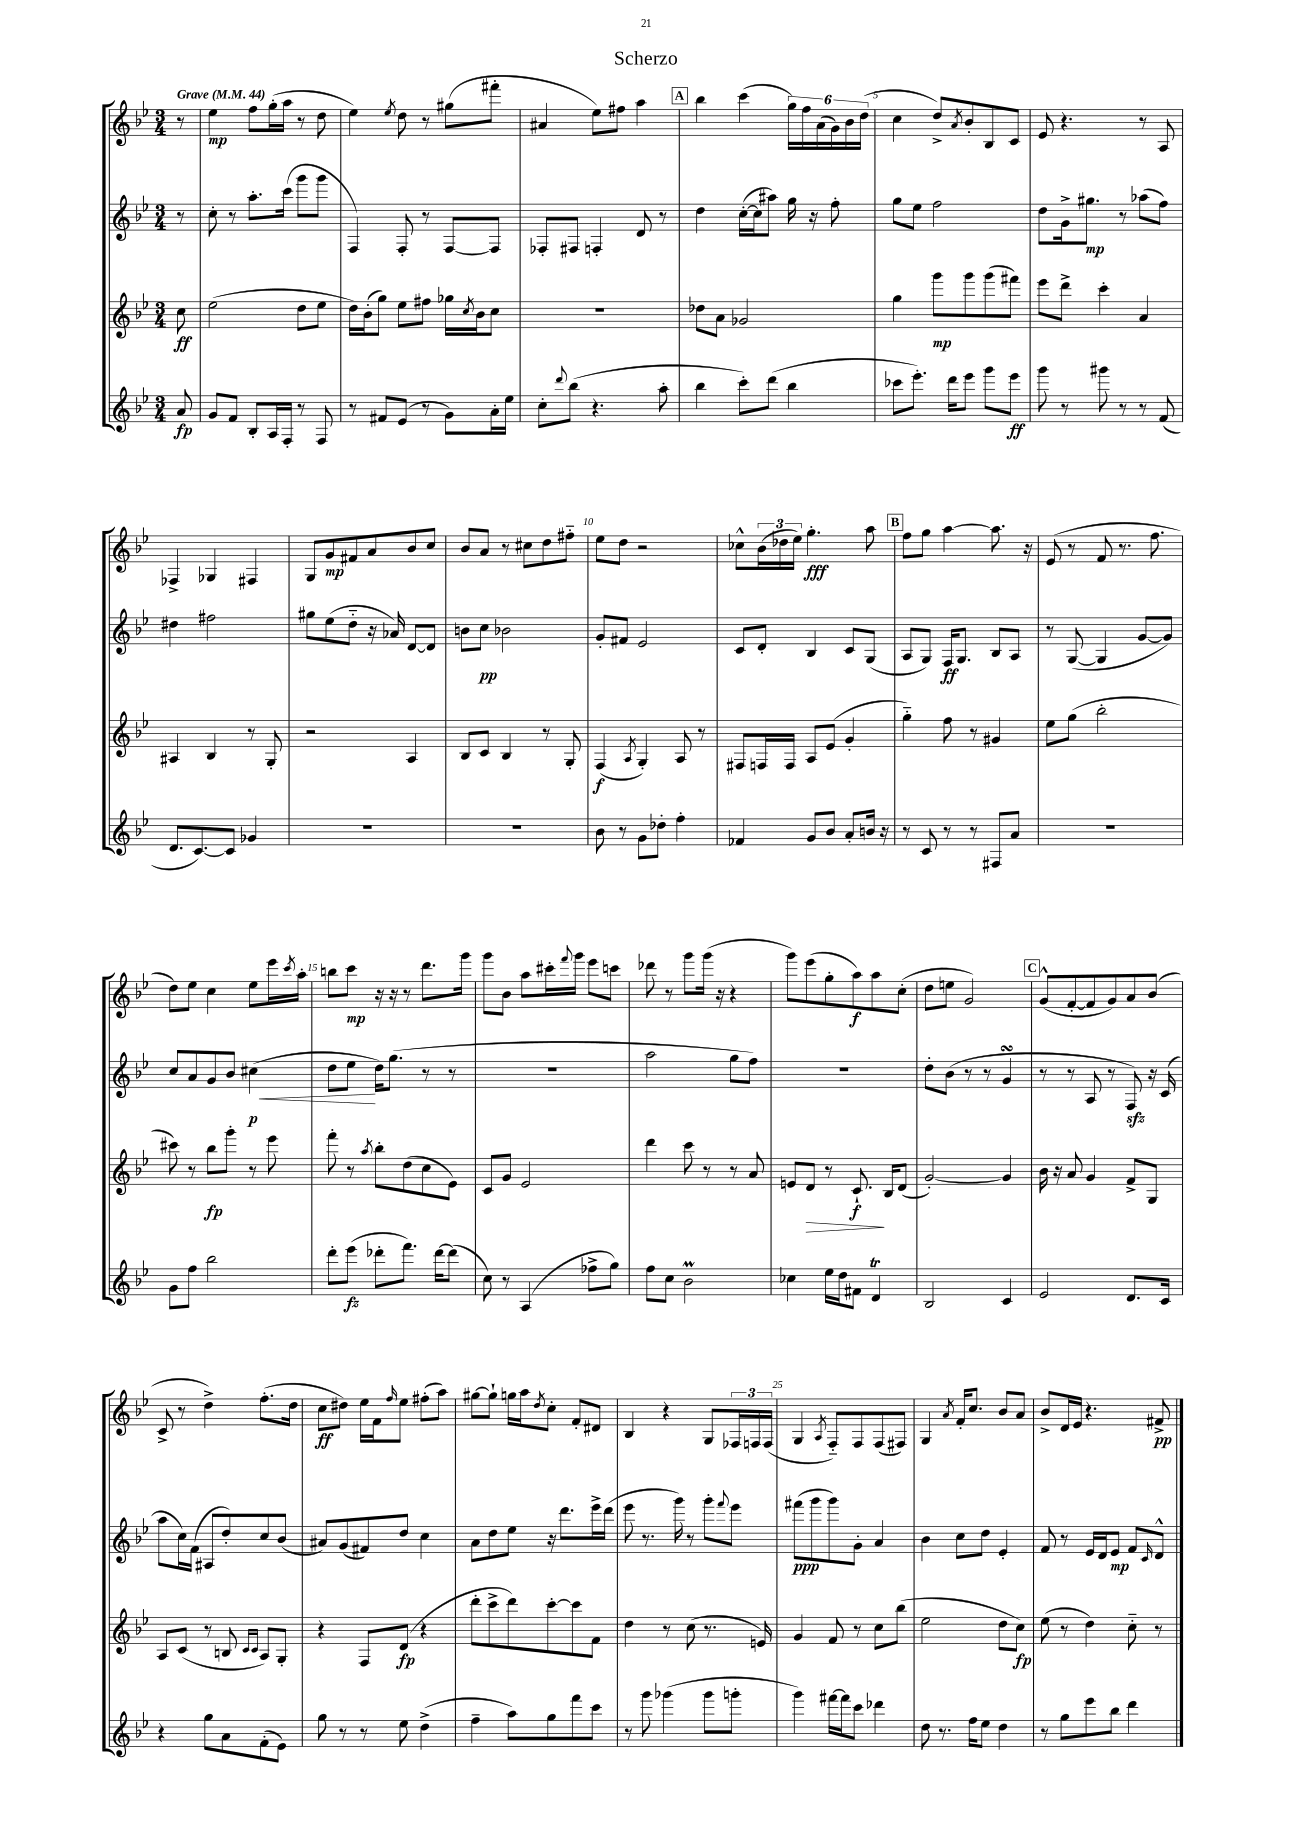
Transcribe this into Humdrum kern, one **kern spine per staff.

**kern	**kern	**kern	**kern
*staff4	*staff3	*staff2	*staff1
*clefG2	*clefG2	*clefG2	*clefG2
*k[b-e-]	*k[b-e-]	*k[b-e-]	*k[b-e-]
*M3/4	*M3/4	*M3/4	*M3/4
*MM44	*MM44	*MM44	*MM44
8a	8cc	8r	8r
=	=	=	=
8g	(2ee-	8cc'	4ee-
8f	.	8r	.
8B-'	.	8.aa'	8ff
16A	.	.	(16gg'
16F'	.	(16ccc	16aa
8r	8dd	8ggg	8r
8F	8ee-	8ggg	8dd
=	=	=	=
8r	16dd)	4F)	4ee-)
.	(16b-'	.	.
8f#	8gg)	.	.
.	.	.	8qee-
(8e-	8ee-	8F'	8dd
8r	8ff#	8r	8r
8g)	16gg-	[8F	(8gg#
.	8qcc	.	.
.	16b-	.	.
16a'	8cc	8F]	8fff#'
16ee-	.	.	.
=	=	=	=
8cc'	2.r	8F-'	4a#
8qqddd	.	.	.
(8bb-	.	8F#	.
4.r	.	4F'	8ee-)
.	.	.	8ff#
.	.	8d	4aa
8aa'	.	8r	.
=	=	=	=
4bb-	8dd-	4dd	4bb-
.	8a	.	.
8ccc')	2g-	([16cc'	(4ccc
.	.	16cc]	.
(8ddd	.	8aa#)	.
4bb-	.	16gg	24gg)
.	.	.	24ff
.	.	16r	.
.	.	.	(24a
.	.	8ff'	24g)
.	.	.	24b-
.	.	.	(24dd
=	=	=	=
8ccc-	4gg	8gg	4cc
8.eee-')	.	8ee-	.
.	8ggg	2ff	8dd^)
16ddd	.	.	.
.	.	.	8qa
8eee-	8ggg	.	8b-'
8ggg	(8ggg	.	8B-
8eee-	8fff#)	.	8c
=	=	=	=
8ggg	8eee-	8dd	8e-
8r	8ddd^	16g^	4.r
.	.	8.gg#	.
8ggg#	4ccc'	.	.
8r	.	8r	.
8r	4a	(8aa-	8r
(8f	.	8ff)	8A
=	=	=	=
8.d	4A#	4dd#	4F-^
[8.c)	.	.	.
.	4B-	2ff#	4G-
8c]	.	.	.
4g-	8r	.	4F#
.	8G'	.	.
=	=	=	=
2.r	2r	8gg#	8G
.	.	(8ee-	8g
.	.	8dd'~	8f#
.	.	16r	8a
.	.	16a-)	.
.	4A	[8d	8b-
.	.	8d]	8cc
=	=	=	=
2.r	8B-	8b	8b-
.	8c	8cc	8a
.	4B-	2b-	8r
.	.	.	8cc#
.	8r	.	8dd
.	8G'	.	8ff#'~
=	=	=	=
8b-	(4F	8g'	8ee-
8r	.	8f#	8dd
.	8qA	.	.
8g	4G')	2e-	2r
8dd-'	.	.	.
4ff'	8A	.	.
.	8r	.	.
=	=	=	=
4f-	8F#	8c	8cc-^^
.	16F	8d'	(24b-
.	.	.	24dd-
.	16F	.	.
.	.	.	24ee-)
8g	8A	4B-	4.gg'
8b-	(8e-	.	.
8a'	4g'	8c	.
16b	.	(8G	8aa
16r	.	.	.
=	=	=	=
8r	4gg'~)	8A	8ff
8c	.	8G)	8gg
8r	8ff	16F	[4aa
.	.	8.G	.
8r	8r	.	.
8F#	4g#	8B-	8.aa]
8a	.	8A	.
.	.	.	16r
=	=	=	=
2.r	8ee-	8r	(8e-
.	(8gg	([8G	8r
.	2bb-'	4G]	8f
.	.	.	8.r
.	.	[8g	.
.	.	.	8.ff
.	.	8g])	.
=	=	=	=
8g	8ccc#)	8cc	8dd)
8ff	8r	8a	8ee-
2bb-	8bb-	8g	4cc
.	8ggg'	8b-	.
.	8r	(4cc#	8ee-
.	8eee-	.	16eee-
.	.	.	8qccc
.	.	.	16aa'
=	=	=	=
8ddd'	8fff'	8dd	8bb
(8eee-	8r	8ee-	8ccc
.	8qaa	.	.
8ddd-'	8bb-'	16dd)	16r
.	.	(8.gg	16r
8.fff)	(8dd	.	8r
.	8cc	8r	8.ddd
[16ddd-	.	.	.
(8ddd-]	8e-)	8r	.
.	.	.	16ggg
=	=	=	=
8cc)	8c	2.r	8ggg
8r	8g	.	8b-
(4A	2e-	.	8aa
.	.	.	16ccc#'
.	.	.	8qqfff
.	.	.	16ggg
8ff-^	.	.	8eee-
8gg)	.	.	8ccc
=	=	=	=
8ff	4ddd	2aa	8ddd-
8cc	.	.	8r
2b-	8ccc	.	8ggg
.	8r	.	(16ggg
.	.	.	16r
.	8r	8gg	4r
.	8a	8ff)	.
=	=	=	=
4cc-	8e	2.r	8ggg)
.	8d	.	(8eee-
16ee-	8r	.	8gg'
16dd	.	.	.
8f#	8.c`	.	8aa)
4d	.	.	8aa
.	16B-	.	.
.	(8d	.	(8cc'
=	=	=	=
2B-	[2g')	8dd'	8dd
.	.	(8b-	8ee
.	.	8r	2g)
.	.	8r	.
4c	4g]	4g	.
=	=	=	=
2e-	16b-	8r	(8g^^
.	16r	.	.
.	8a	8r	[8f'
.	4g	8A	8f]
.	.	8r	8g)
8.d	8f^	8F)	8a
.	8G	16r	(8b-
16c	.	(16c	.
=	=	=	=
4r	8A	8aa	8c^
.	(8c	16cc)	8r
.	.	(16f	.
8gg	8r	8A#	4dd^)
8a	8B	8dd')	.
.	16qqc	.	.
.	16qqc	.	.
(8f'	8A)	8cc	(8.ff'
8e-)	8G'	(8b-	.
.	.	.	16dd
=	=	=	=
8gg	4r	8a#)	8cc
8r	.	(8g	8dd#)
8r	8F	8f#)	16ee-
.	.	.	16f
.	.	.	16qqff
8ee-	(8d	8dd	8ee-
(4dd^	4r	4cc	(8ff#'
.	.	.	8aa)
=	=	=	=
4ff~	8ddd'	8a	[8gg#
.	8ccc^	8dd	8gg#`]
8aa)	8ddd)	8ee-	16gg
.	.	.	16aa
.	.	.	8qdd
8gg	[8ccc'	16r	8cc'
.	.	8.ddd	.
8fff	8ccc]	.	8f'
8ccc	8f	16eee-^	8d#
.	.	(16ddd	.
=	=	=	=
8r	4dd	8eee-	4B-
8ggg	.	8.r	.
(4ggg-	8r	.	4r
.	.	16ggg)	.
.	(8cc	8r	.
8ggg-	8.r	8ggg'	8G
.	.	8qqfff	.
8ggg'	.	8eee-	24F-
.	.	.	24F
.	16e)	.	.
.	.	.	(24F
=	=	=	=
4ggg)	4g	(8fff#	4G
.	.	8ggg	.
.	.	.	8qA
[16fff#	8f	8ggg)	8F'~)
16fff#]	.	.	.
8ccc	8r	8g'	8F
4ddd-	8cc	4a	(8F
.	(8bb-	.	8F#)
=	=	=	=
8dd	2ee-	4b-	4G
8.r	.	.	.
.	.	.	8qa
.	.	8cc	16f'
16ff	.	.	8.cc
8ee-	.	8dd	.
4dd	8dd	4e-'	8b-
.	8cc)	.	8a
=	=	=	=
8r	(8ee-	8f	8b-^
8gg	8r	8r	16d
.	.	.	16e-
8eee-	4dd)	16e-	4.r
.	.	16d	.
8bb-	.	8e-	.
4ddd	8cc'~	8f	.
.	.	16qqc	.
.	8r	8d^^	8f#^
==	==	==	==
*-	*-	*-	*-
